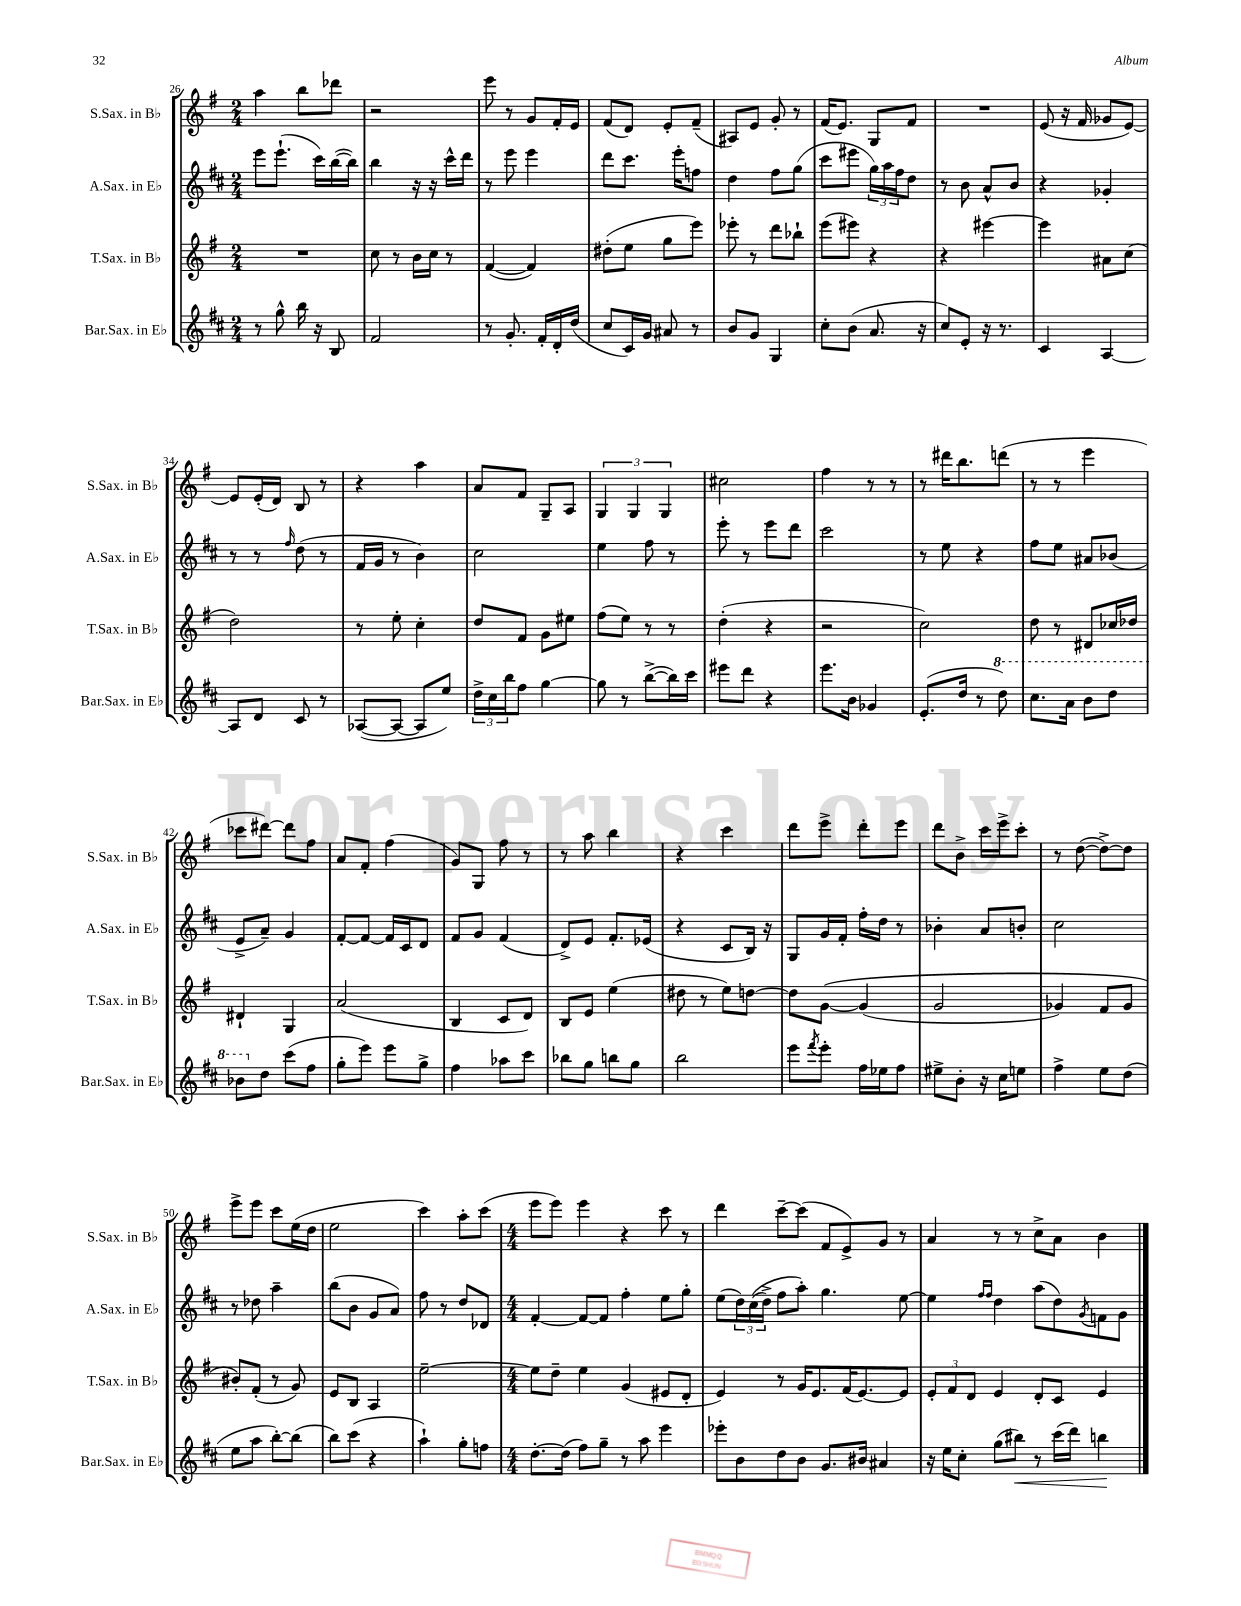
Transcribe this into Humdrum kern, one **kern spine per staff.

**kern	**dynam	**kern	**kern	**kern
*part4	*part4	*part3	*part2	*part1
*staff4	*staff4	*staff3	*staff2	*staff1
*I"Bar.Sax. in E♭	*	*I"T.Sax. in B♭	*I"A.Sax. in E♭	*I"S.Sax. in B♭
*I'Bar.Sax. in E♭	*	*I'T.Sax. in B♭	*I'A.Sax. in E♭	*I'S.Sax. in B♭
*clefG2	*	*clefG2	*clefG2	*clefG2
*k[f#c#]	*	*k[f#]	*k[f#c#]	*k[f#]
*M2/4	*	*M2/4	*M2/4	*M2/4
=26	=26	=26	=26	=26
8r	.	2r	8eee\L	4aa\
8gg^^\	.	.	(8.eee`\J	.
16bb\	.	.	.	8bb\L
16r	.	.	16ccc#\LL)	.
8B/	.	.	([16bb\	8ddd-X\J
.	.	.	16bb\JJ])	.
=27	=27	=27	=27	=27
2f#/	.	8cc\	4bb\	2r
.	.	8r	.	.
.	.	16b\LL	16r	.
.	.	16cc\JJ	16r	.
.	.	8r	16ccc#^^\LL	.
.	.	.	16ddd\JJ	.
=28	=28	=28	=28	=28
8r	.	([4f#/	8r	8eee\
8.g'/	.	.	8eee\	8r
.	.	4f#/])	4eee\	8g/L
16f#'/LL	.	.	.	.
16d'/	.	.	.	16f#'/L
(16dd/JJ	.	.	.	16e/JJ
=29	=29	=29	=29	=29
8cc#/L	.	(8dd#X'\L	8ddd\L	(8f#/L
16c#/L)	.	8ee\J	8.ccc#\J	8d/J)
16g/JJ	.	.	.	.
8a#X/	.	8gg\L	.	8e'/L
.	.	.	16eee'\KL	.
8r	.	8eee\J)	8ffn\J	(8f#~/J
=30	=30	=30	=30	=30
8b/L	.	8eee-X'\	4dd\	8A#X/L)
8g/J	.	8r	.	8e/J
4G/	.	8ddd\L	8ff#\L	8g'/
.	.	8bb-X`\J	(8gg\J	8r
=31	=31	=31	=31	=31
8cc#'\L	.	(8eee\L	8ccc#\L	(16f#/KL
.	.	.	.	8.e/J)
(8b\J	.	8eee#X\J)	8eee#X\J	.
8.a/	.	4r	24gg\LL)	8G/L
.	.	.	24aa\	.
.	.	.	24ff#\J	.
.	.	.	8dd\J	8f#/J
16r	.	.	.	.
=32	=32	=32	=32	=32
8cc#/L)	.	4r	8r	2r
8e'/J	.	.	8b\	.
16r	.	[4eee#X\	8a^^/L	.
8.r	.	.	.	.
.	.	.	8b/J	.
=33	=33	=33	=33	=33
4c#/	.	4eee#\]	4r	(8e/
.	.	.	.	16r
.	.	.	.	16f#/
[4A/	.	8a#X\L	4g-X'/	8g-X/L
.	.	(8cc\J	.	[8e/J)
!!LO:LB:g=z
=34	=34	=34	=34	=34
8A/L]	.	2dd\)	8r	8e/L]
8d/J	.	.	8r	(16e'/L
.	.	.	.	16d/JJ)
.	.	.	16qqff#/	.
8c#/	.	.	(8dd\	8B/
8r	.	.	8r	8r
=35	=35	=35	=35	=35
([8A-X/L	.	8r	16f#/LL	4r
.	.	.	16g/JJ	.
8A-/J_	.	8ee'\	8r	.
8A-/L]	.	4cc'\	4b\)	4aa\
8ee/J)	.	.	.	.
=36	=36	=36	=36	=36
24dd^\LL	.	8dd/L	2cc#\	8a/L
24cc#\	.	.	.	.
24bb\J	.	.	.	.
8ff#\J	.	8f#/J	.	8f#/J
[4gg\	.	8g\L	.	8G~/L
.	.	8ee#X\J	.	8A/J
=37	=37	=37	=37	=37
8gg\]	.	(8ff#\L	4ee\	6G/
8r	.	8ee\J)	.	.
.	.	.	.	6G/
([8bb^\L	.	8r	8ff#\	.
.	.	.	.	6G/
16bb\L])	.	8r	8r	.
16ccc#\JJ	.	.	.	.
=38	=38	=38	=38	=38
8eee#X\L	.	(4dd'\	8eee'\	2cc#X\
8ddd\J	.	.	8r	.
4r	.	4r	8eee\L	.
.	.	.	8ddd\J	.
=39	=39	=39	=39	=39
8.eee\L	.	2r	2ccc#\	4ff#\
16b\Jk	.	.	.	.
4g-X/	.	.	.	8r
.	.	.	.	8r
=40	=40	=40	=40	=40
(8.e'/L	.	2cc\)	8r	8r
.	.	.	8ee\	16ddd#X\KL
16dd/Jk	.	.	.	8.bb\
8r	.	.	4r	.
*8va	*	*	*	*
8ddd\)	.	.	.	(8dddn\J
=41	=41	=41	=41	=41
8.ccc#\L	.	8dd\	8ff#\L	8r
.	.	8r	8ee\J	8r
16aa\Jk	.	.	.	.
8bb\L	.	8d#X/L	8a#X/L	4eee\
8ddd\J	.	16cc-X/L	(8b-X/J	.
.	.	16dd-X/JJ	.	.
!!LO:LB:g=z
=42	=42	=42	=42	=42
8bb-X\L	.	4d#X`/	8e^/L	8ccc-X\L
*X8va	*	*	*	*
8dd\J	.	.	8a~/J)	[8ddd#X\J)
(8ccc#\L	.	4G/	4g/	8ddd#\L]
8ff#\J	.	.	.	8ff#\J
=43	=43	=43	=43	=43
8gg'\L	.	(2a/	[8f#'/L	8a/L
8eee\J)	.	.	8f#/J_	8f#'/J
8eee\L	.	.	16f#/LL]	(4ff#\
.	.	.	16c#/J	.
8gg^\J	.	.	8d/J	.
=44	=44	=44	=44	=44
4ff#\	.	4B/	8f#/L	8g/L)
.	.	.	8g/J	8G/J
8aa-X\L	.	8c/L	(4f#/	8ff#\
8ccc#\J	.	8d/J)	.	8r
=45	=45	=45	=45	=45
8bb-X\L	.	8B/L	8d^/L)	8r
8gg\J	.	8e/J	8e/J	8aa\
8bbn\L	.	(4ee\	8.f#'/L	4bb\
8gg\J	.	.	.	.
.	.	.	(16e-X/Jk	.
=46	=46	=46	=46	=46
2bb\	.	8dd#X\	4r	4r
.	.	8r	.	.
.	.	8ee\L)	8c#/L	4ccc\
.	.	[8ddn\J	16B/Jk)	.
.	.	.	16r	.
=47	=47	=47	=47	=47
8eee\L	.	8dd\L]	8G/L	8ddd\L
8qfff#/	.	.	.	.
8eee'\J	.	([8g\J	16g/L	8eee^\J
.	.	.	16f#'/JJ	.
16ff#\LL	.	(4g/]	16ff#'\LL	8ddd'\L
16ee-X\J	.	.	16dd\JJ	.
8ff#\J	.	.	8r	8eee\J
=48	=48	=48	=48	=48
8ee#X^\L	.	2g/	4b-X'\	8ddd\L
8b'\J	.	.	.	8b^\J
16r	.	.	8a/L	16ccc\LL
16cc#\KL	.	.	.	16eee^\J
8een\J	.	.	8bn'/J	8ccc'\J
=49	=49	=49	=49	=49
4ff#^\	.	4g-X/)	2cc#\	8r
.	.	.	.	([8dd\
8ee\L	.	8f#/L	.	8dd^\L_)
(8dd\J	.	8g-/J	.	8dd\J]
!!LO:LB:g=z
=50	=50	=50	=50	=50
8ee\L	.	8b#X'/L)	8r	8eee^\L
8aa\J	.	(8f#'/J	8dd-X\	8eee\J
[8bb'\L)	.	8r	4aa~\	8ccc\L
(8bb\J]	.	8g/)	.	(16ee\L
.	.	.	.	16dd\JJ
=51	=51	=51	=51	=51
8bb\L)	.	8e/L	(8bb\L	2ee\
(8ccc#\J	.	8B/J	8b\J	.
4r	.	4A/	8g/L	.
.	.	.	8a/J)	.
=52	=52	=52	=52	=52
4aa`\)	.	[2ee~\	8ff#\	4ccc\)
.	.	.	8r	.
8gg'\L	.	.	8dd/L	8aa'\L
8ffn\J	.	.	8d-X/J	(8ccc\J
=53	=53	=53	=53	=53
*M4/4	*	*M4/4	*M4/4	*M4/4
[8.dd'\L	.	8ee\L]	[4f#'/	8eee\L
.	.	8dd~\J	.	8eee\J)
(16dd\Jk]	.	.	.	.
8ff#\L)	.	4ee\	8f#/L_	4eee\
8gg~\J	.	.	8f#/J]	.
8r	.	(4g/	4ff#'\	4r
8aa\	.	.	.	.
4eee\	.	8e#X/L	8ee\L	8ccc\
.	.	8d'/J	8gg'\J	8r
=54	=54	=54	=54	=54
8eee-X'\L	.	4e/)	(8ee\L	4ddd\
8b\	.	.	24dd\L)	.
.	.	.	((24cc#\	.
.	.	.	24dd^\JJ)	.
8dd\	.	8r	8ff#\L	[8ccc~\L
8b\J	.	16g/KL	8aa'\J)	(8ccc\J]
.	.	8.e/	.	.
8.g/L	.	.	4.gg\	8f#/L
.	.	(16f#/K	.	8e^/)
16b#X/Jk	.	[8.e/)	.	.
4a#X/	.	.	.	8g/J
.	.	8e/J]	[8ee\	8r
=55	=55	=55	=55	=55
16r	.	12e'/L	4ee\]	4a/
16ee\KL	.	.	.	.
.	.	12f#/	.	.
8cc#'\J	.	.	.	.
.	.	12d/J	.	.
.	.	.	16qqff#/LL	.
.	.	.	16qqff#/JJ	.
(8gg\L	.	4e/	4dd\	8r
!	!LO:HP:b	!	!	!
8bb#X\J)	<	.	.	8r
8r	.	8d'/L	(8aa\L	8cc^\L
(16ccc#\LL	.	8c/J	8dd\)	8a\J
16ddd\JJ)	.	.	.	.
.	.	.	8qg/	.
4bbn\	.	4e/	8fn\	4b\
.	.	.	8g\J	.
.	[	.	.	.
==	==	==	==	==
*-	*-	*-	*-	*-
